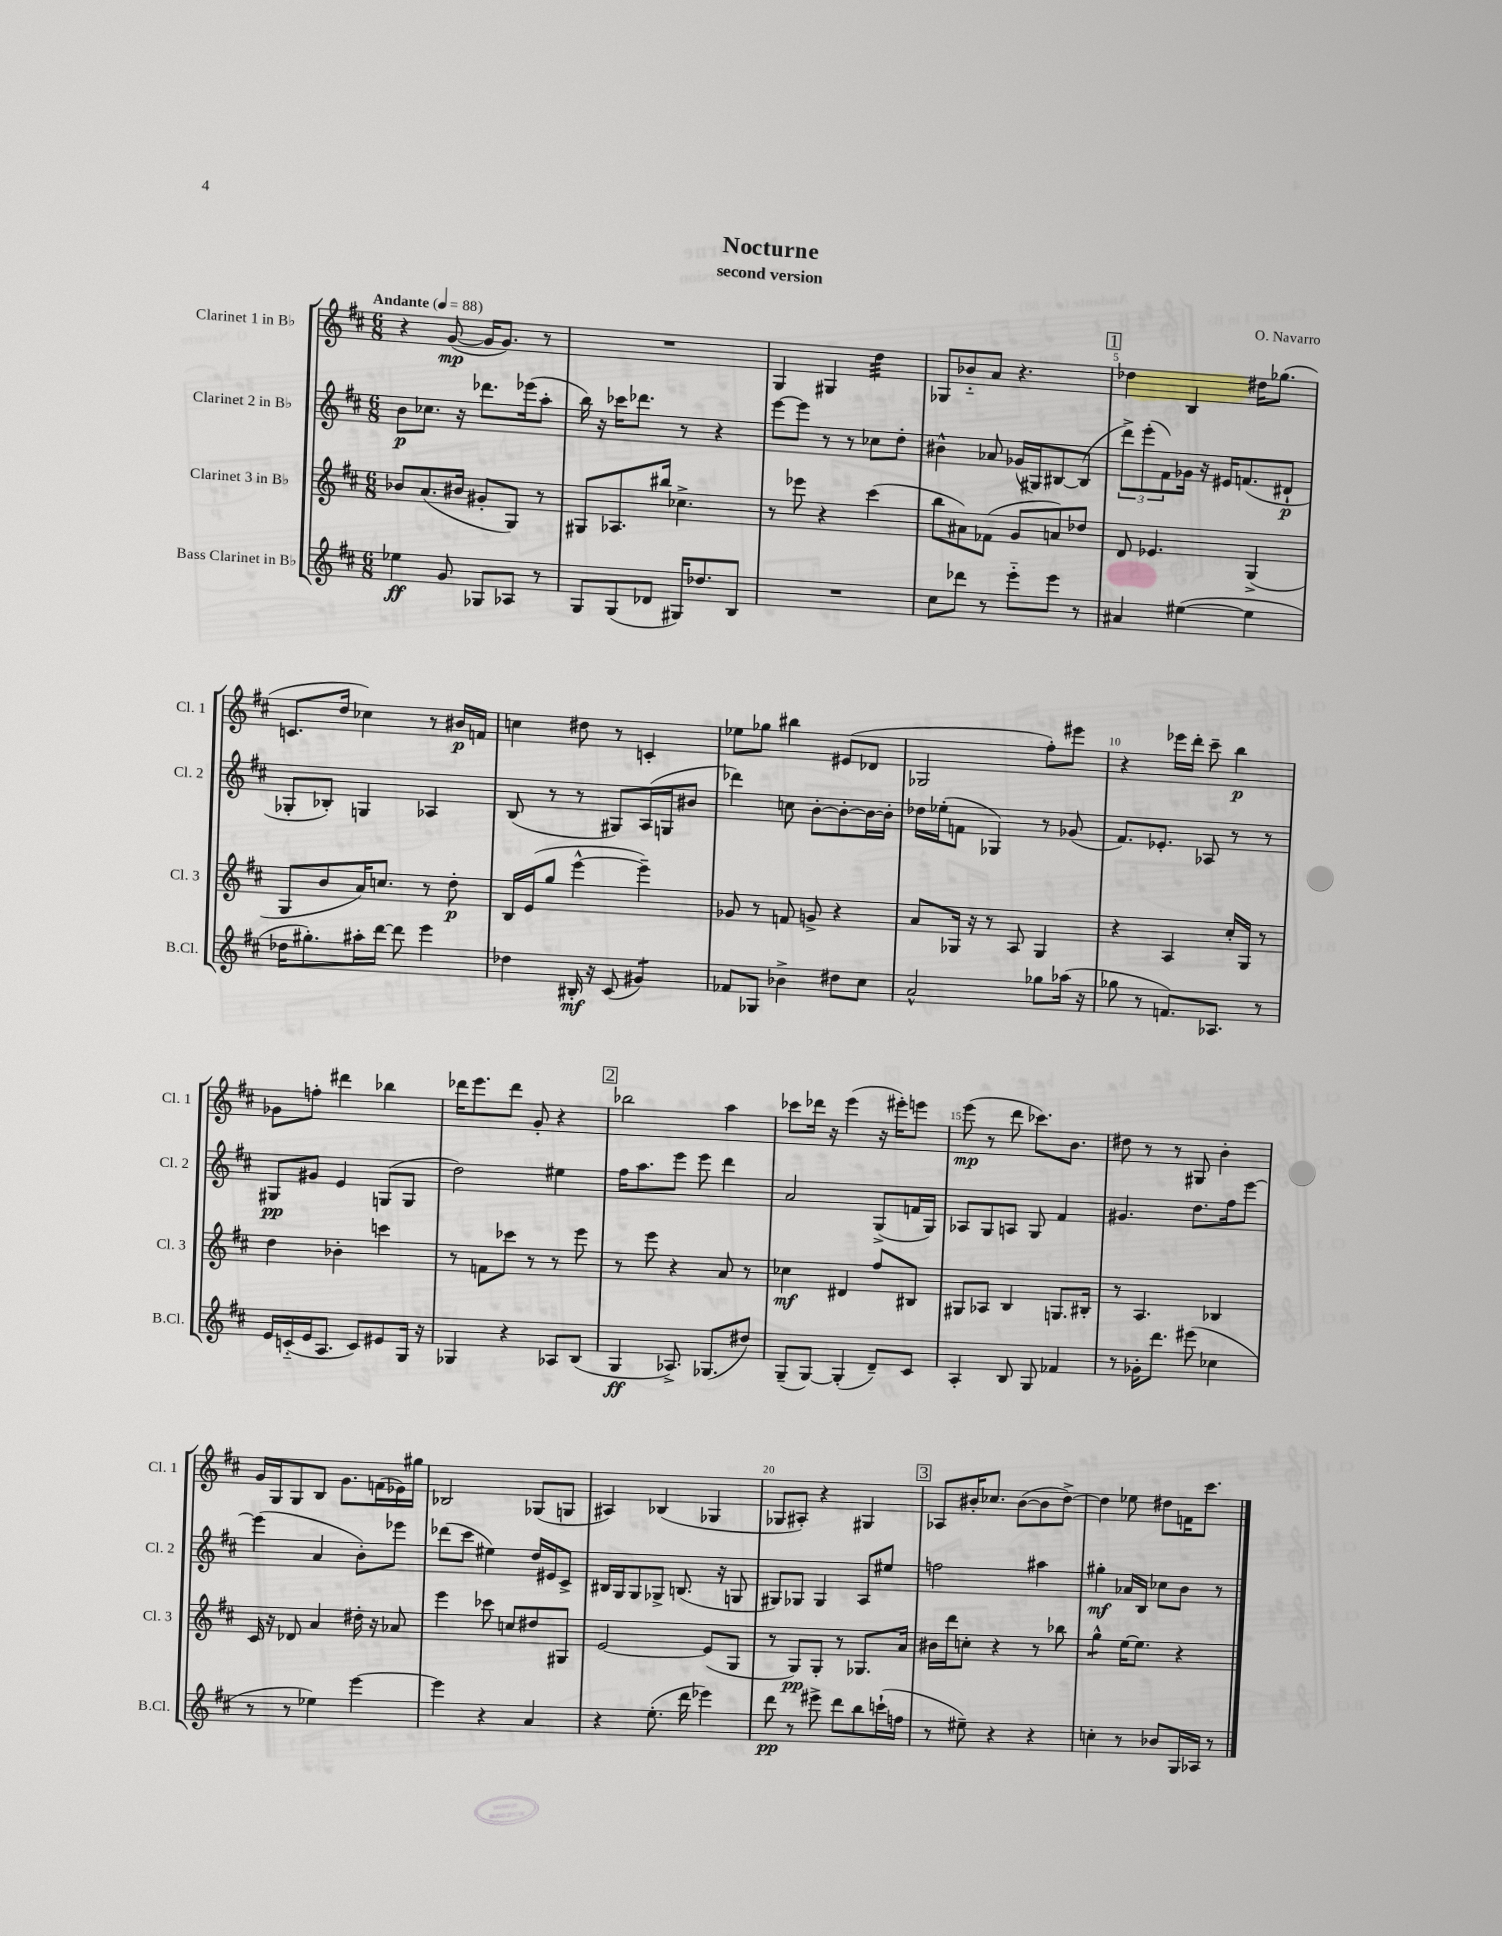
\header { title = "Nocturne" composer = "O. Navarro" subtitle = "second version" }
<<
\new StaffGroup <<
\new Staff = "s0" \with { instrumentName = "Clarinet 1 in Bb" shortInstrumentName = "Cl. 1" } {
    \clef treble \key d \major \numericTimeSignature \time 6/8 \tempo "Andante" 4 = 88
    r4 g'8~\mp( g'16 g'8.) r8 |
    R2. |
    g4 gis4 d''4:32 |
    ges8 bes'8-_ a'8 r4. |
    \mark \markup { \box "1" } des''4 b4 dis''16 ges''8.( |
    c'8. d''16 ces''4) r8 bis'16\p f'16 |
    c''4 dis''8 r8 c'4-. |
    ees''8 ges''8 bis''4 eis'8( des'8 |
    ges2 fis''8-.) eis'''8 |
    r4 ees'''16 d'''16-. cis'''8-- b''4\p |
    ges'8 f''8-. dis'''4 bes''4 |
    des'''16 e'''8. des'''8 g'8-. r4 |
    \mark \markup { \box "2" } bes''2 a''4 |
    ces'''8 des'''16 r16 e'''4( r16 eis'''16-.) e'''8 |
    e'''8\mp( r8 d'''8 ces'''8.) b'8. |
    dis''8 r8 r8 gis8 b'4-. |
    g'16 g16 g8 b8 g'8. f'16( ees'16) gis''16 |
    bes2 ges8( g8 |
    ais4) bes4( ges4 |
    ges8 ais8-.) r4 gis4 |
    \mark \markup { \box "3" } aes8 bis'16-. ces''8. bis'8~( bis'8 d''8~->) |
    d''4 ees''8 dis''8 f'16 cis'''8. \bar "|." |
}
\new Staff = "s1" \with { instrumentName = "Clarinet 2 in Bb" shortInstrumentName = "Cl. 2" } {
    \clef treble \key d \major \numericTimeSignature \time 6/8
    b'8\p ces''8. r16 des'''8. ees'''16( a''8-. |
    b''16) r16 ces'''16 des'''8. r8 r4 |
    e'''8~ e'''8 r8 r8 ces''8 d''8-. |
    bis'4-^ aes'8 ges'16( gis16) bis8~ bis8( |
    \mark \markup { \box "1" } \tuplet 3/2 { d'''8->) e'''8-.( fis'8) } ges'16 r16 eis'16 f'8.( dis'8-!\p |
    ges8-. bes8-.) g4 aes4 |
    b8( r8 r8 gis8) a16( g16 bis'8 |
    des'''4) c''8 b'8~-. b'8~-. b'16~ b'16-. |
    des''16 ees''16-.( f'8 ges4) r8 ges'8( |
    fis'8.) ees'8.-. aes8 r8 r8 |
    gis8\pp gis'8 e'4 g8( g8 |
    d''2) eis''4 |
    \mark \markup { \box "2" } fis''16 a''8. e'''8 e'''8 d'''4 |
    a'2 g8->( f'16 g16) |
    aes8 g8 a8 g8 fis'4 |
    gis'4. d''8. fis''16 e'''8~ |
    e'''4( a'4 b'8-.) ees'''8 |
    des'''8( cis'''8 eis''4) d''16 eis'16 cis'8-> |
    bis16 g16 g8 ges8-> b8.( r16 g8 |
    gis8) ges8 ges4 a8 eis''8 |
    \mark \markup { \box "3" } f''2 ais''4 |
    gis''4-.\mf aes'16 b16 ces''8 b'8 r8 \bar "|." |
}
\new Staff = "s2" \with { instrumentName = "Clarinet 3 in Bb" shortInstrumentName = "Cl. 3" } {
    \clef treble \key d \major \numericTimeSignature \time 6/8
    bes'8 a'8.( bis'16 gis'8-. g8) r8 |
    gis8 aes8. bis''16 ces''4.-> |
    r8 ees'''8 r4 cis'''4( |
    b''8 ais'8) fes'8( g'8 a'8) des''8 |
    \mark \markup { \box "1" } d'8 ees'4. g4->( |
    g8 b'8 a'16) c''8. r8 d''8-.\p |
    b16 e'16( g''8 e'''4~-^ e'''4--) |
    ges'8 r8 f'8 g'8-> r4 |
    a'8 ges16 r16 r8 a8 ges4 |
    r4 a4 cis''16-. g16 r8 |
    d''4 bes'4-. c'''4 |
    r8 f'8 ces'''8 r8 r8 e'''8 |
    \mark \markup { \box "2" } r8 e'''8 r4 a'8 r8 |
    ces''4\mf dis'4 fis''8 bis8 |
    gis8 aes8 b4 g8. bis16-. |
    r8 a4. bes4 |
    cis'16 r16 des'8 a'4 dis''16-. r16 aes'8 |
    e'''4 ces'''8 c''8 dis''8 gis8 |
    e'2~ e'8( g8 |
    r8 g8\pp) g8-. r8 ges8. a'16 |
    \mark \markup { \box "3" } bis'16 d'''16 c''8-. r4 r8 bes''8 |
    g''4:8-^ e''16~ e''8. r4 \bar "|." |
}
\new Staff = "s3" \with { instrumentName = "Bass Clarinet in Bb" shortInstrumentName = "B.Cl." } {
    \clef treble \key d \major \numericTimeSignature \time 6/8
    ees''4\ff g'8 ges8 aes8 r8 |
    g8 g8( des'8 gis16) des''8. b8 |
    R2. |
    cis''8 des'''8 r8 e'''8-_ e'''8 r8 |
    \mark \markup { \box "1" } ais'4 eis''4~( eis''4 |
    des''16 gis''8.-.) ais''16-. d'''16~ d'''8 e'''4 |
    des''4 bis16-.\mf r16 cis'8( gis'4:8) |
    fes'8 ges8 bes'4-> dis''8 cis''8 |
    a'2-^ ges''8 aes''16( r16 |
    ges''8 r8 f'8.) aes8. r8 |
    e'16 c'16-_( e'16 a8. c'8) eis'8 g16 r16 |
    ges4 r4 aes8 b8( |
    \mark \markup { \box "2" } g4\ff aes8.->) ges8.( dis''8) |
    g8--( g8~) g4-.( d'8--) cis'8 |
    a4-. b8 g8 fes'4 |
    r8 ges'16-. d'''8. eis'''8( ces''4 |
    r8 r8 ees''4) e'''4~ |
    e'''4 r4 a'4 |
    r4 e''8.-.( d'''16 ees'''4) |
    d'''8\pp r8 eis'''8-> d'''8 b''8 c'''16-!( f''16 |
    \mark \markup { \box "3" } r8 eis''8--) r4 r4 |
    c''4-. r8 bes'8 g16 aes16 r8 \bar "|." |
}
>>
>>
\layout { \context { \Score \override BarNumber.break-visibility = ##(#f #t #t) barNumberVisibility = #(every-nth-bar-number-visible 5) } }
